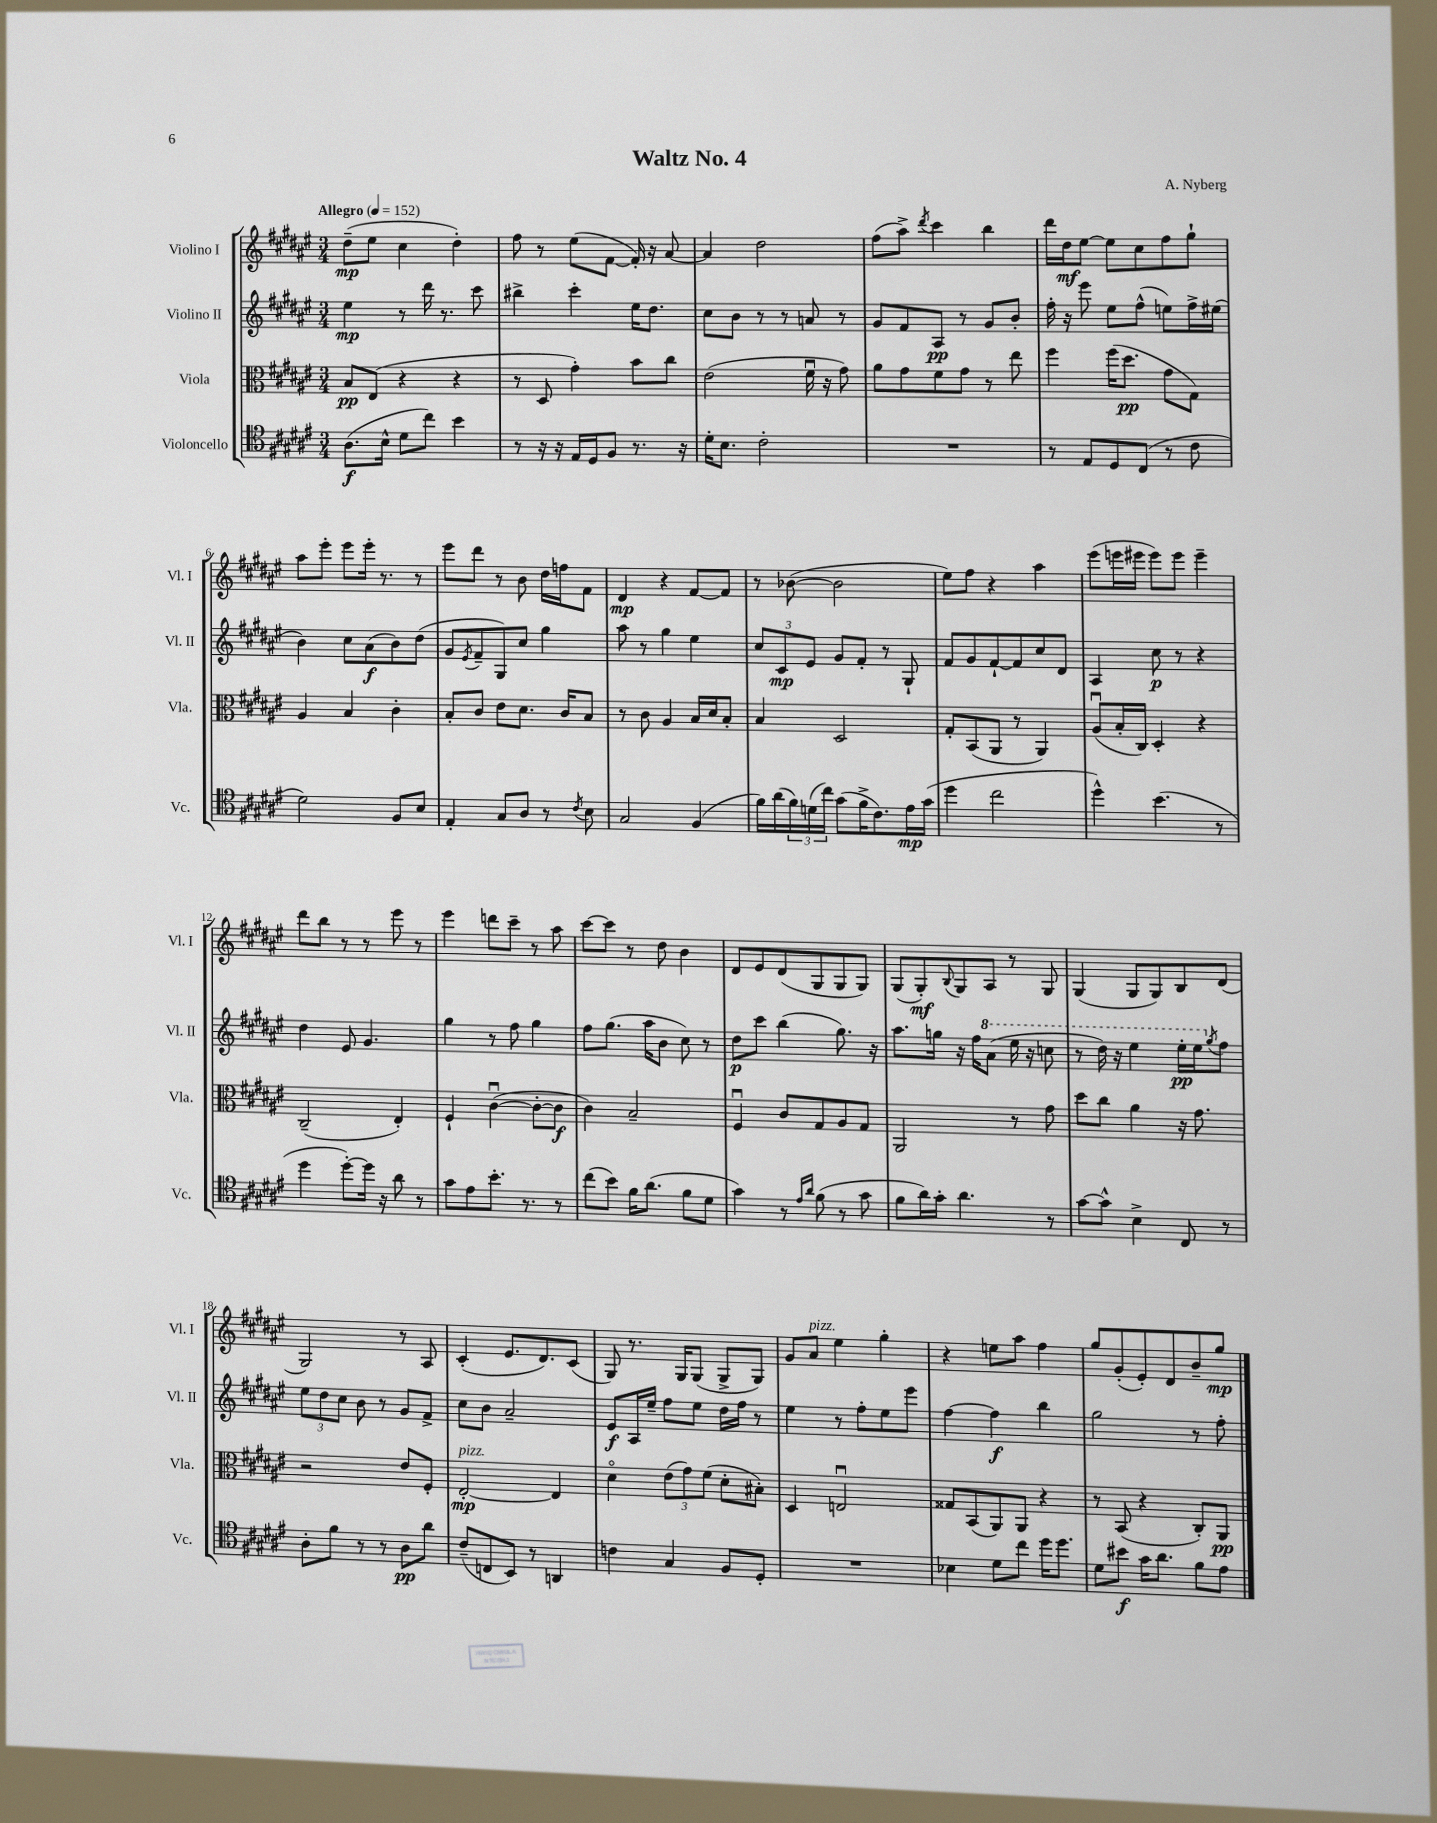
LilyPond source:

\header { title = "Waltz No. 4" composer = "A. Nyberg" }
<<
\new StaffGroup <<
\new Staff = "s0" \with { instrumentName = "Violino I" shortInstrumentName = "Vl. I" } {
    \clef treble \key fis \major \numericTimeSignature \time 3/4 \tempo "Allegro" 4 = 152
    dis''8--\mp( eis''8 cis''4 dis''4-.) |
    fis''8 r8 eis''8( fis'8~ fis'16-.) r16 ais'8~ |
    ais'4 dis''2 |
    fis''8( ais''8->) \acciaccatura { dis'''8 } cis'''4 b''4 |
    dis'''16 dis''16\mf eis''8~ eis''8 cis''8 fis''8 gis''8-! |
    ais''8 eis'''8-. eis'''8 eis'''16-. r8. r8 |
    eis'''8 dis'''8 r8 b'8 dis''16 f''16 fis'8 |
    dis'4\mp r4 fis'8~ fis'8 |
    r8 bes'8~( bes'2 |
    eis''8) fis''8 r4 ais''4 |
    eis'''8( e'''16 eis'''16 eis'''8) eis'''8 eis'''4-- |
    dis'''8 b''8 r8 r8 eis'''8 r8 |
    eis'''4 d'''8 cis'''8-- r8 ais''8 |
    cis'''8~ cis'''8 r8 dis''8 b'4 |
    dis'8 eis'8 dis'8( gis8 gis8 gis8) |
    gis8( gis8-.\mf) \appoggiatura { b8 } gis8 ais8 r8 gis8 |
    gis4( gis8 gis8) b8 dis'8( |
    gis2) r8 ais8 |
    cis'4-.( eis'8. dis'8.) cis'8( |
    gis8) r8. gis16 gis8( gis8-> gis8) |
    gis'8 ais'8^\markup { \italic "pizz." } eis''4 gis''4-. |
    r4 e''8 ais''8 fis''4 |
    gis''8 gis'8-.( eis'8-.) dis'8 b'8-- gis''8\mp \bar "|." |
}
\new Staff = "s1" \with { instrumentName = "Violino II" shortInstrumentName = "Vl. II" } {
    \clef treble \key fis \major \numericTimeSignature \time 3/4
    eis''4\mp r8 dis'''16 r8. cis'''8 |
    bis''4-> cis'''4-. eis''16 dis''8. |
    cis''8 b'8 r8 r8 a'8 r8 |
    gis'8 fis'8 ais8\pp r8 gis'8 b'8-. |
    fis''16-. r16 eis'''8 eis''8 fis''8-^( e''8) fis''16-> eis''16( |
    b'4) cis''8 ais'8\f( b'8) dis''8( |
    gis'8 \acciaccatura { eis'8 } fis'8-- gis8) cis''8 gis''4 |
    ais''8 r8 gis''4 eis''4 |
    \tuplet 3/2 { cis''8 cis'8\mp eis'8 } gis'8 fis'8-. r8 gis8-! |
    fis'8 gis'8 fis'8~-! fis'8 cis''8 dis'8 |
    ais4 cis''8\p r8 r4 |
    dis''4 eis'8 gis'4. |
    gis''4 r8 fis''8 gis''4 |
    fis''8 gis''8.( ais''16 b'8 cis''8) r8 |
    dis''8\p cis'''8 b''4( gis''8.) r16 |
    ais''8. g''16 r16 fis''16 \ottava #1 ais''8( eis'''16 r16 c'''8 |
    r8 dis'''16) r16 eis'''4 eis'''16-.\pp eis'''16 \ottava #0 \acciaccatura { gis''8 } fis''8 |
    \tuplet 3/2 { eis''8 dis''8 cis''8 } b'8 r8 gis'8 fis'8-> |
    cis''8 b'8 ais'2-- |
    eis'8\f ais16 eis''16-- fis''8 eis''8 dis''16 fis''16 r8 |
    eis''4 r8 fis''8-. eis''8 eis'''8 |
    fis''4~ fis''4\f b''4 |
    gis''2 r8 fis''8-. \bar "|." |
}
\new Staff = "s2" \with { instrumentName = "Viola" shortInstrumentName = "Vla." } {
    \clef alto \key fis \major \numericTimeSignature \time 3/4
    b8\pp eis8( r4 r4 |
    r8 dis8 gis'4-.) b'8 cis''8 |
    eis'2( fis'16\downbow r16 gis'8) |
    ais'8 gis'8 fis'8 gis'8 r8 eis''8 |
    fis''4 fis''16( dis''8.\pp gis'8 gis8) |
    ais4 b4 cis'4-. |
    b8-. cis'8 eis'8 dis'8. cis'16 b8 |
    r8 cis'8 ais4 b16 dis'16 b8-. |
    b4 dis2 |
    gis8-. b,8( ais,8 r8 ais,4) |
    ais8\downbow( b16-. cis16) dis4-. r4 |
    cis2--( eis4-.) |
    fis4-! cis'4~\downbow( cis'8~-. cis'8\f |
    cis'4) b2-- |
    fis4\downbow cis'8 gis8 ais8 gis8 |
    ais,2 r8 gis'8 |
    dis''8 cis''8 ais'4 r16 gis'8. |
    r2 eis'8 fis8-. |
    eis2~-.\mp^\markup { \italic "pizz." } eis4 |
    dis'4\flageolet \tuplet 3/2 { eis'8( gis'8) fis'8( } dis'8-. bis8-.) |
    dis4 e2\downbow |
    gisis8 b,8( ais,8) ais,8 r4 |
    r8 b,8( r4 cis8-.) ais,8\pp \bar "|." |
}
\new Staff = "s3" \with { instrumentName = "Violoncello" shortInstrumentName = "Vc." } {
    \clef tenor \key fis \major \numericTimeSignature \time 3/4
    ais8.\f( b16-^ dis'8 cis''8) b'4 |
    r8 r16 r16 eis16 dis16 fis8 r8. r16 |
    dis'16-. b8. cis'2-. |
    R2. |
    r8 eis8 dis8 cis8( r8 cis'8 |
    dis'2) fis8 b8 |
    eis4-. gis8 ais8 r8 \acciaccatura { cis'8 } b8 |
    gis2 fis4( |
    fis'16) ais'16( \tuplet 3/2 { fis'16) d'16( cis''16) } gis'8( fis'16-> cis'8.) eis'16\mp gis'16( |
    dis''4 cis''2 |
    dis''4-^) b'4.( r8 |
    dis''4 dis''8~-.) dis''16 r16 ais'8 r8 |
    gis'8 eis'8 b'8.-. r8. r8 |
    cis''8( b'8) fis'16 ais'8.( fis'8 dis'8 |
    gis'4) r8 \grace { eis'16 ais'16 } fis'8( r8 gis'8 |
    fis'8 ais'16) gis'16-. ais'4. r8 |
    gis'8~ gis'8-^ b4-> cis8 r8 |
    ais8-. fis'8 r8 r8 ais8\pp ais'8 |
    cis'8--( c8 b,8) r8 a,4 |
    c'4 gis4 fis8 dis8-. |
    R2. |
    bes4 dis'8 cis''8 dis''16 dis''8. |
    dis'8 bis'8\f gis'16 ais'8. fis'8 eis'8 \bar "|." |
}
>>
>>
